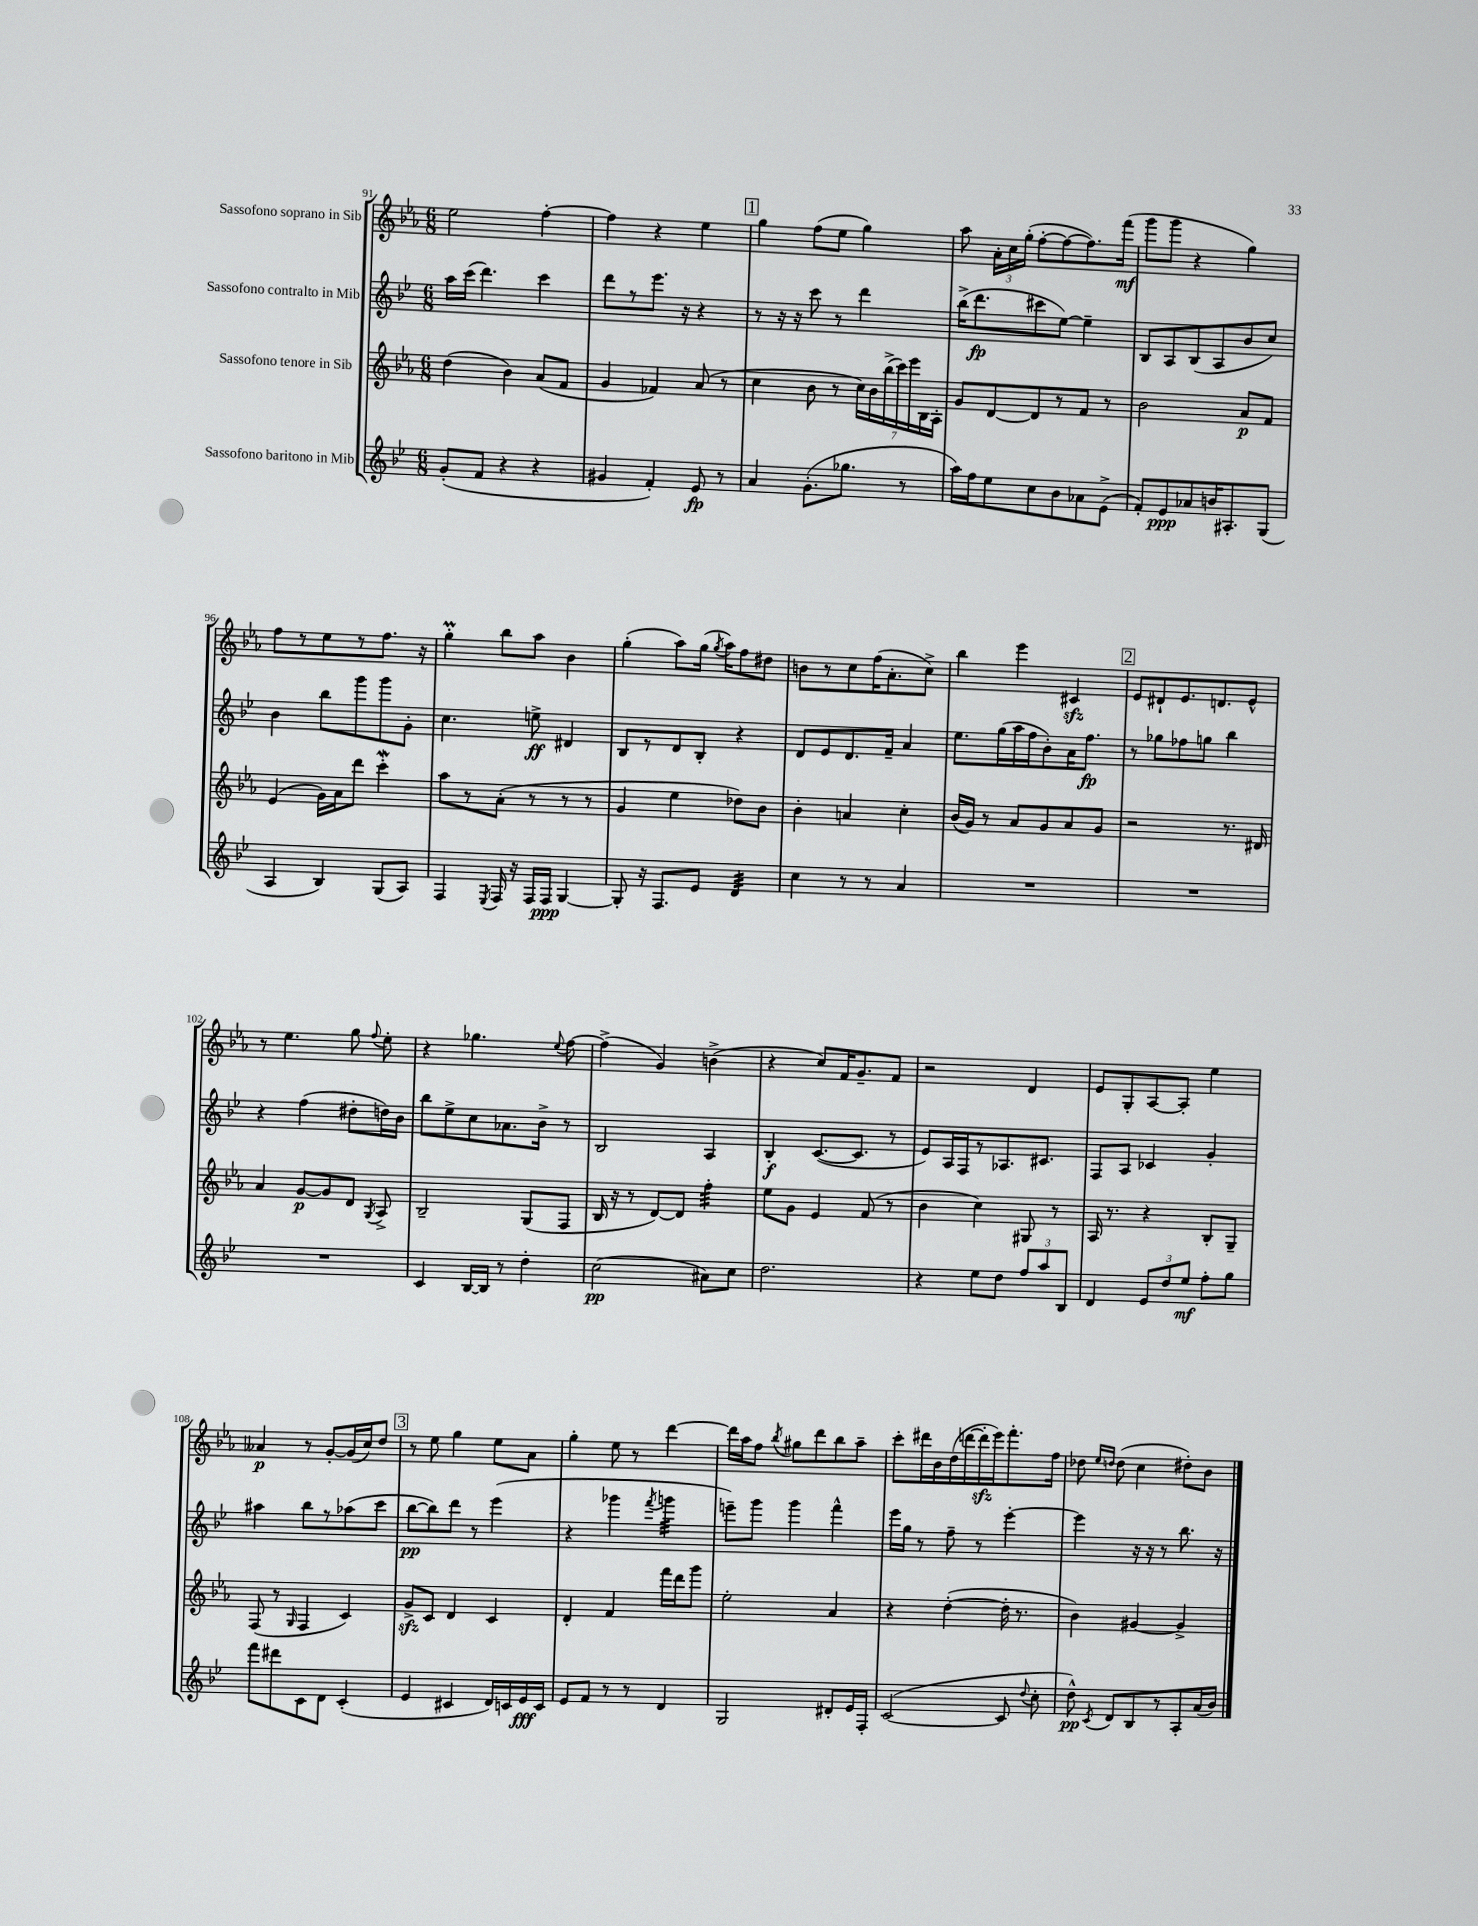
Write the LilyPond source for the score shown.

<<
\new StaffGroup <<
\new Staff = "s0" \with { instrumentName = "Sassofono soprano in Sib" } {
    \clef treble \key ees \major \numericTimeSignature \time 6/8
    \autoBeamOff ees''2 f''4~-. |
    f''4 r4 ees''4 |
    \mark \markup { \box "1" } g''4 f''8[( ees''8] g''4) |
    aes''8 \tuplet 3/2 { aes'16[-. c''16 g''16]-.( } f''8[~-. f''8~ f''8.) f'''16]\mf( |
    g'''8[ g'''8] r4 g''4) |
    f''8[ r8 ees''8 r8 f''8.] r16 |
    g''4-.\prall bes''8[ aes''8] bes'4 |
    g''4-.( aes''8[) g''16]( \acciaccatura { g''8 } aes''16[) f''8 dis''8] |
    b'8[ r8 c''8 f''16( aes'8.-. c''8]->) |
    bes''4 ees'''4 cis'4\sfz |
    \mark \markup { \box "2" } ees'8[ dis'8-! ees'8. d'8. ees'8]-^ |
    r8 ees''4. g''8 \appoggiatura { f''8 } ees''8-. |
    r4 ges''4. \appoggiatura { ees''8 } f''8~ |
    f''4->( g'4) b'4->( |
    r4 c''8[) f'16 g'8.-- f'8] |
    r2 d'4 |
    ees'8[ g8-. aes8~ aes8]-. ees''4 |
    aeses'4\p r8 g'8[~-. g'16( c''16) d''8] |
    \mark \markup { \box "3" } r8 ees''8 g''4 ees''8[ aes'8] |
    g''4-. ees''8 r8 d'''4~ |
    d'''16[ aes''16 f''8] \acciaccatura { bes''8 } gis''8[ d'''8 bes''8 aes''8]-- |
    c'''8[-. dis'''16 bes'16 d''16( d'''16~ d'''16-.\sfz ees'''16) f'''8.-. f''16] |
    des''8 \grace { ees''16[ d''16] } d''8( c''4 dis''8[-.) bes'8] \bar "|." |
}
\new Staff = "s1" \with { instrumentName = "Sassofono contralto in Mib" } {
    \clef treble \key bes \major \numericTimeSignature \time 6/8
    \autoBeamOff a''16[ c'''16]( d'''4.) c'''4 |
    d'''8[ r8 ees'''8.] r16 r4 |
    \mark \markup { \box "1" } r8 r16 r16 c'''8 r8 d'''4 |
    bes''16[->( d'''8.\fp cis'''8 ees''8]~) ees''4-- |
    bes8[ a8 bes8( a8 bes'8 c''8]) |
    bes'4 bes''8[ g'''8 g'''8 g'8]-. |
    c''4. e''8->\ff dis'4 |
    bes8[ r8 d'8 bes8]-. r4 |
    d'8[ ees'8 d'8. f'16]-- a'4 |
    ees''8.[ g''16( a''16 f''16 bes'8-.) a'16 f''8.]\fp |
    \mark \markup { \box "2" } r8 ges''8[ fes''8 g''8] bes''4 |
    r4 f''4( dis''8[-. d''16) bes'16] |
    bes''8[ ees''8-> c''8 aes'8. bes'16]-> r8 |
    bes2 a4 |
    bes4-.\f c'8.[~( c'8.] r8 |
    ees'8[) a16 f16 r8 aes8. cis'8.] |
    f8[ a8] ces'4 g'4-. |
    ais''4 bes''8[ r8 aes''8( c'''8] |
    \mark \markup { \box "3" } bes''8[~\pp bes''8) d'''8] r8 ees'''4( |
    r4 ges'''4 \acciaccatura { f'''8 } g'''4:32 |
    e'''8[--) g'''8] g'''4 f'''4-^ |
    ees'''16[ g''16] r8 f''8-- r8 ees'''4~-. |
    ees'''4 r16 r16 r8 bes''8. r16 \bar "|." |
}
\new Staff = "s2" \with { instrumentName = "Sassofono tenore in Sib" } {
    \clef treble \key ees \major \numericTimeSignature \time 6/8
    \autoBeamOff d''4( bes'4) aes'8[( f'8] |
    g'4 fes'4) aes'8( r8 |
    \mark \markup { \box "1" } c''4 bes'8 r8 \tuplet 7/4 { c''16[) bes'16 bes''16->( c'''16) ees'''16 bes16 aes16]-. } |
    g'8[ d'8~ d'8 r8 f'8] r8 |
    bes'2 aes'8[\p f'8] |
    ees'4( g'16[) aes'16 d'''8] c'''4-.\mordent |
    aes''8[ r8 aes'8]-.( r8 r8 r8 |
    g'4 ees''4 des''8[) bes'8] |
    bes'4-. a'4 c''4-. |
    bes'16[( g'16]) r8 aes'8[ g'8 aes'8 g'8] |
    \mark \markup { \box "2" } r2 r8. dis'16 |
    aes'4 g'8[~\p g'8 d'8] \acciaccatura { g8 } aes8-> |
    bes2-- g8[( f8] |
    bes16 r16 r8 d'8[~) d'8] f''4:32-. |
    ees''8[ g'8] ees'4 f'8( r8 |
    bes'4 c''4) gis8 r8 |
    aes16 r8. r4 bes8[-. g8]-- |
    f8( r8 \grace { g16 } f4 c'4) |
    \mark \markup { \box "3" } g'8[->\sfz c'8] d'4 c'4 |
    d'4-. f'4 f'''16[ d'''16 g'''8] |
    ees''2-. aes'4 |
    r4 d''4~-.( d''16-. r8. |
    bes'4) gis'4~ gis'4-> \bar "|." |
}
\new Staff = "s3" \with { instrumentName = "Sassofono baritono in Mib" } {
    \clef treble \key bes \major \numericTimeSignature \time 6/8
    \autoBeamOff g'8[-.( f'8] r4 r4 |
    gis'4 f'4-.) ees'8\fp r8 |
    \mark \markup { \box "1" } a'4 g'8.[-.( ges''8.] r8 |
    a''16[) f''16 ees''8 c''8 bes'8 aes'8 ees'8]->( |
    f'8[-.) ees'8\ppp aes'8 b'16 ais8.-. g8]( |
    a4 bes4) g8[( a8]) |
    f4 \acciaccatura { ees8 } f16 r16 f16[ f16]\ppp g4~ |
    g8-. r16 f8.[ ees'8] d'4:32 |
    c''4 r8 r8 a'4 |
    R2. |
    \mark \markup { \box "2" } R2. |
    R2. |
    c'4 bes16[~ bes16] r8 d''4-. |
    c''2\pp( ais'8[) c''8] |
    d''2. |
    r4 ees''8[ d''8] \tuplet 3/2 { f''8[ a''8 bes8] } |
    d'4 \tuplet 3/2 { ees'8[ d''8 ees''8]\mf } f''8[-. g''8] |
    f'''8[ dis'''8 c'8 d'8] c'4-.( |
    \mark \markup { \box "3" } ees'4 cis'4 d'16[) c'16 ees'16\fff c'16] |
    ees'8[ f'8] r8 r8 d'4 |
    g2 dis'8[-. ees'16 f16]-. |
    c'2~( c'8 \appoggiatura { d''8 } c''8-. |
    d''8-^\pp) \acciaccatura { c'8 } d'8[ bes8 r8 a8-. a'16( bes'16]) \bar "|." |
}
>>
>>
\layout { \context { \Score currentBarNumber = #91 } }
